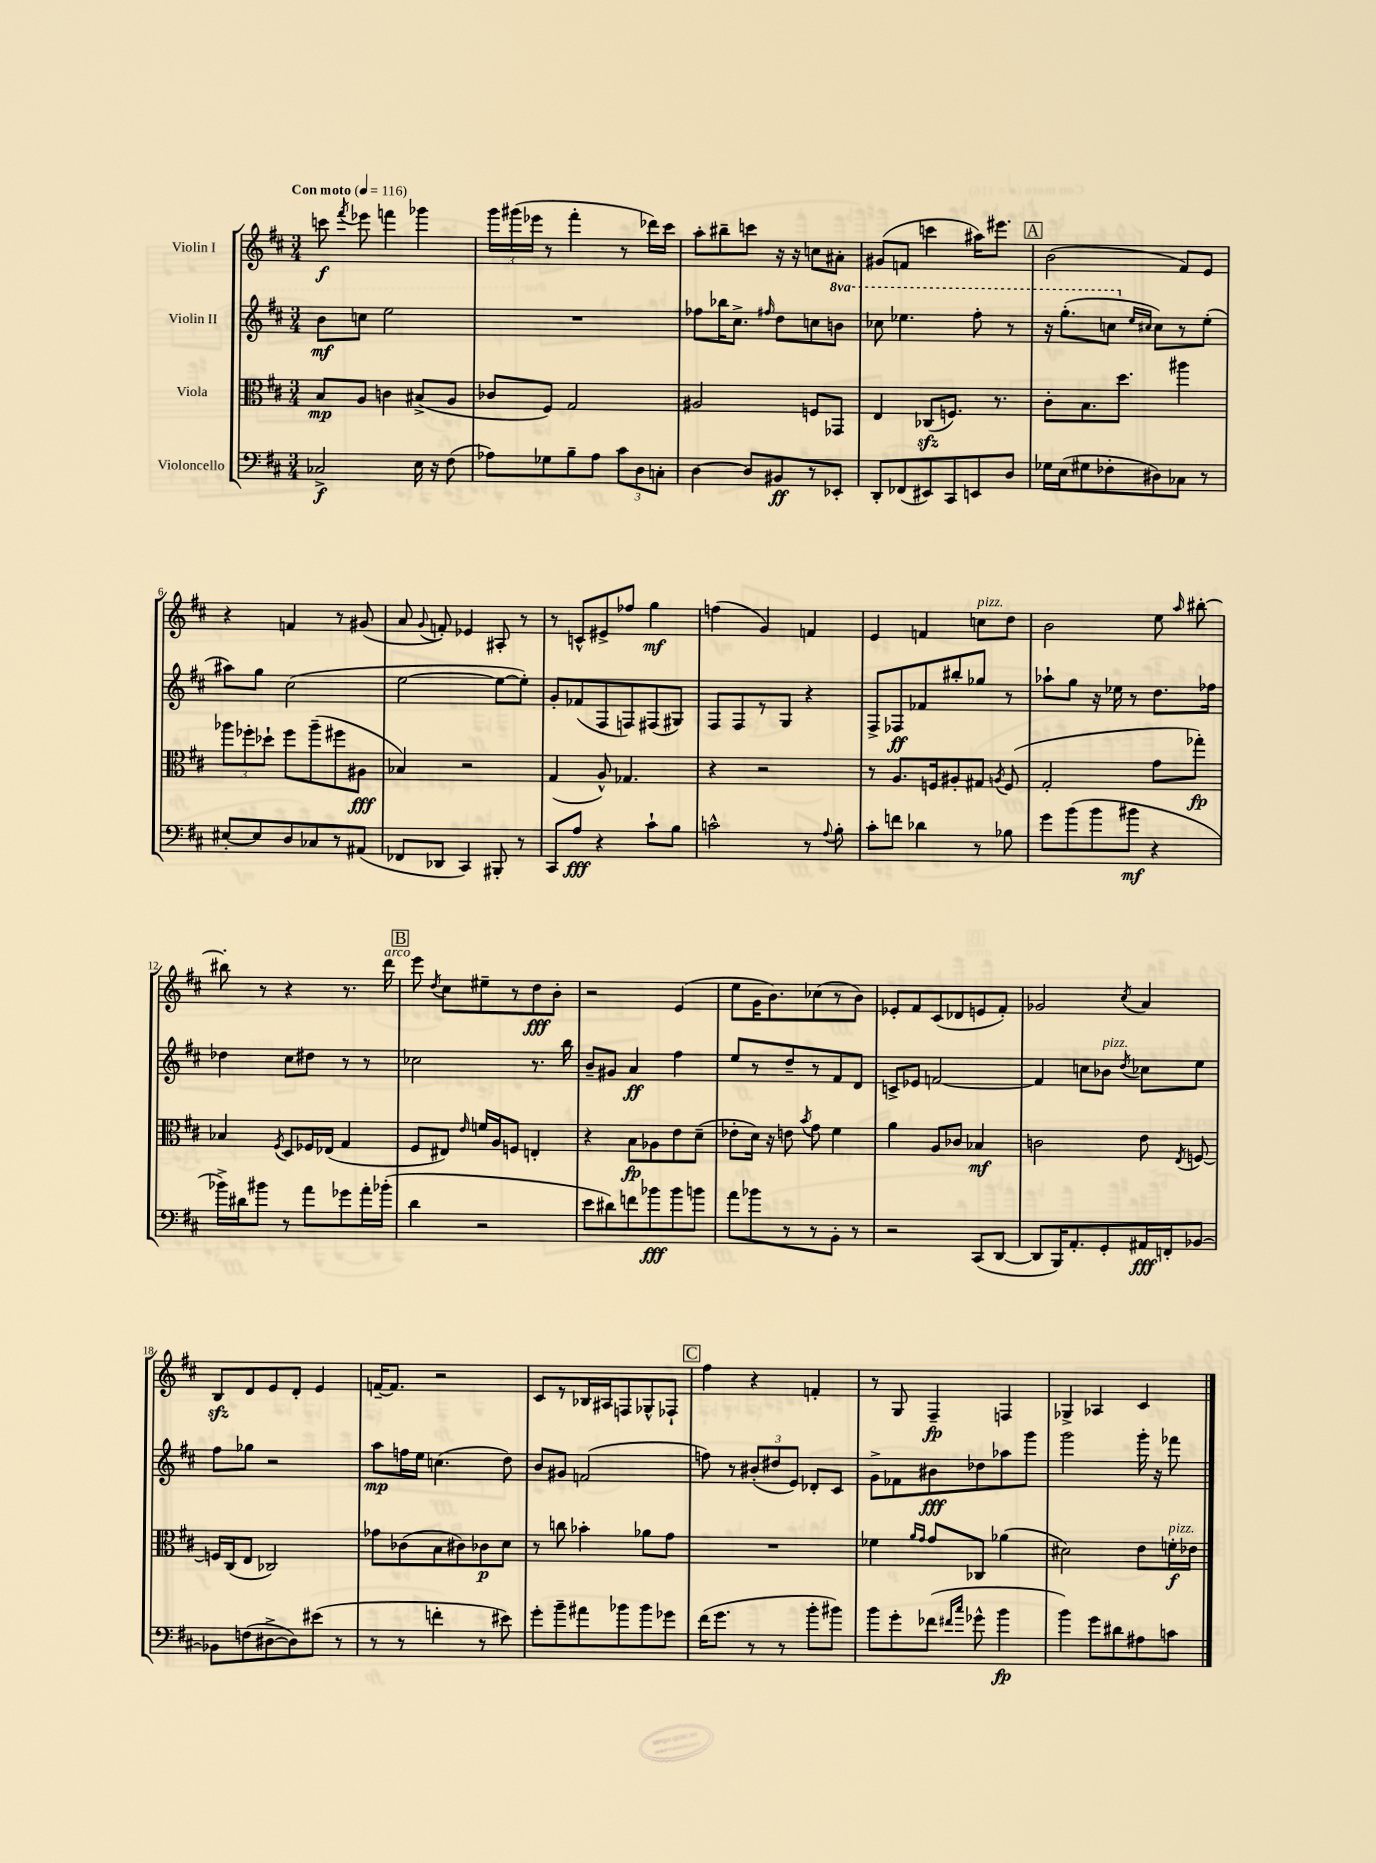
<<
\new StaffGroup <<
\new Staff = "s0" \with { instrumentName = "Violin I" } {
    \clef treble \key d \major \numericTimeSignature \time 3/4 \tempo "Con moto" 4 = 116
    \autoBeamOff c'''8\f \acciaccatura { fis'''8 } ees'''8 f'''4 ges'''4 |
    \tuplet 3/2 { g'''16[ gis'''16( ees'''16] } r8 fis'''4-. r8 des'''16[) cis'''16] |
    a''8[-. bis''8-- c'''8] r16 r16 c''8[ ais'8]-. |
    gis'8[( f'8] c'''4 ais''16[) eis'''8.] |
    \mark \markup { \box "A" } b'2( fis'8[) e'8] |
    r4 f'4 r8 gis'8( |
    a'8 \appoggiatura { g'8 } f'8-.) ees'4 ais8-. r8 |
    r8 c'8[-^ eis'8-> fes''8] g''4\mf |
    f''4( g'4) f'4 |
    e'4 f'4 c''8[^\markup { \italic "pizz." } d''8] |
    b'2 e''8 \grace { a''16 } bis''8~-. |
    bis''8-. r8 r4 r8. d'''16^\markup { \italic "arco" } |
    \mark \markup { \box "B" } e'''8 \acciaccatura { d''8 } cis''8[ eis''8-- r8 d''8\fff b'8]-. |
    r2 e'4( |
    e''8[ g'16 b'8.) ces''8( r8 b'8]) |
    ees'8[-. fis'8 cis'8( des'8 e'8 fis'8]-.) |
    ges'2 \acciaccatura { cis''8 } a'4 |
    b8[\sfz d'8 e'8 d'8]-. e'4 |
    f'16[~-- f'8.] r2 |
    cis'8[ r8 bes16 ais16 f8 ges8-^ fes8]-! |
    \mark \markup { \box "C" } fis''4 r4 f'4-. |
    r8 g8 fis4--\fp f4 |
    ges4-> aes4 cis'4 \bar "|." |
}
\new Staff = "s1" \with { instrumentName = "Violin II" } {
    \clef treble \key d \major \numericTimeSignature \time 3/4 \set Staff.ottavationMarkups = #ottavation-simple-ordinals
    \autoBeamOff b'8[\mf c''8] e''2 |
    R2. |
    fes''8[ bes''16 cis''8.]-> \grace { fis''16 } d''8[ c''8 \ottava #1 b''8] |
    ces'''8 ees'''4. fis'''8-. r8 |
    \mark \markup { \box "A" } r16 g'''8.[-.( c'''8] \ottava #0 \grace { e''16[ cis''!16] } cis''8[) r8 e''8]-.( |
    ais''8[) g''8] cis''2( |
    e''2~ e''8[~ e''8]-.) |
    g'8[-. fes'8( fis8 f8) fis8( gis8]) |
    fis8[ fis8 r8 g8] r4 |
    fis8[-> fes8\ff fes'8 bis''8-. ges''8] r8 |
    aes''8[-! g''8] r16 ees''16 r8 d''8.[ fes''16] |
    des''4 cis''8[ dis''8] r8 r8 |
    \mark \markup { \box "B" } ces''2 r8. b''16 |
    b'8[-- gis'8] a'4\ff fis''4 |
    e''8[ r8 d''8-- r8 fis'8 d'8] |
    c'8[-> ees'8] f'2~ |
    f'4 c''8[ bes'8]^\markup { \italic "pizz." } \acciaccatura { d''8 } ces''8[ e''8] |
    fis''8[ ges''8] r2 |
    a''8[\mp f''16 e''16] c''4.( d''8) |
    b'8[ gis'8] f'2( |
    \mark \markup { \box "C" } f''8) r8 \tuplet 3/2 { bis'8[-.( dis''8 e'8]) } des'8[-. cis'8] |
    g'8[-> fes'8 bis'8\fff des''8 aes''8 g'''8] |
    g'''2 g'''16-. r16 fes'''8 \bar "|." |
}
\new Staff = "s2" \with { instrumentName = "Viola" } {
    \clef alto \key d \major \numericTimeSignature \time 3/4
    \autoBeamOff b8[\mp a8] c'4 bis8[->( a8] |
    ces'8[ fis8]) g2 |
    ais2 f8[ ges,8] |
    e4 ces8[\sfz( f8.]) r8. |
    \mark \markup { \box "A" } cis'8[-. b8. d''8.] ais''4 |
    \tuplet 3/2 { aes''8[ fes''8-. des''8]-! } fes''8[ aes''8--( fis''8 ais8]\fff |
    bes4) r2 |
    g4( a8-^) ges4. |
    r4 r2 |
    r8 a8.[ f16 ais8-. gis8] \acciaccatura { a8 } f8( |
    g2-. g'8[ ges''8]-.\fp) |
    bes4 \acciaccatura { fis8 } d8[ fes16 ees16]( g4 |
    \mark \markup { \box "B" } fis8[ eis8]) \grace { e'16 } f'16[ a16 f8] e4-. |
    r4 b8[\fp aes8 e'8 d'8]--( |
    ees'8[-. d'16]) r16 e'8 \acciaccatura { b'8 } g'8 fis'4 |
    a'4 a8[ ces'8] bes4\mf |
    c'2 e'8 \acciaccatura { e8 } f8~ |
    f16[ cis16( e8] ces2) |
    ges'8[ ces'8( b8 cis'8) ces'8\p d'8] |
    r8 c''8 bes'4-. aes'8[ g'8] |
    \mark \markup { \box "C" } R2. |
    fes'4 \grace { a'16[ g'16] } g'8[ ces8] aes'4( |
    dis'2) e'8[ f'16-.\f^\markup { \italic "pizz." } ees'16] \bar "|." |
}
\new Staff = "s3" \with { instrumentName = "Violoncello" } {
    \clef bass \key d \major \numericTimeSignature \time 3/4
    \autoBeamOff ces2->\f e16 r16 fis8( |
    aes8[) ges8 b8-- aes8] \tuplet 3/2 { cis'8[ d8 c8]-. } |
    d4~ d8[ bis,8\ff r8 ees,8]-. |
    d,8[-. fes,8( eis,8) cis,8 e,8 d8] |
    \mark \markup { \box "A" } ges16[ e16( gis8 fes8-. dis8) ces8] r8 |
    eis8[~-. eis8 d8 ces8 r8 ais,8]( |
    fes,8[ des,8] cis,4) bis,,8-. r8 |
    cis,8[ a8]\fff r4 cis'8[-! b8] |
    c'2-^ r8 \appoggiatura { a8 } b8-. |
    cis'8[-. f'8] des'4 r8 bes8 |
    g'8[ b'8( b'8 bis'8]\mf r4 |
    bes'16[->) dis'16 bis'8] r8 a'8[ ges'8 a'16-. bes'16]-.( |
    \mark \markup { \box "B" } d'4 r2 |
    e'8[ dis'8) f'8 bes'8\fff bes'8 b'8] |
    a'8[ bes'8 r8 r8 b,8]-. r8 |
    r2 cis,8[( d,8]~ |
    d,8[ b,,16) a,8.-. g,8-. ais,16\fff f,16-. bes,8]~ |
    bes,8[ f8( dis8~-> dis8) eis'8]( r8 |
    r8 r8 f'4-. r8 eis'8) |
    g'8[-. b'8-- ais'8 bes'8 bes'8 ges'8] |
    \mark \markup { \box "C" } fis'16[( g'8.] r8 r8 b'8[-. bis'8]) |
    b'8[ g'8-. fes'8]( \grace { fis'16[ cis''16] } ges'8-^ b'4\fp |
    b'4) g'8[ dis'8 ais8 c'8] \bar "|." |
}
>>
>>
